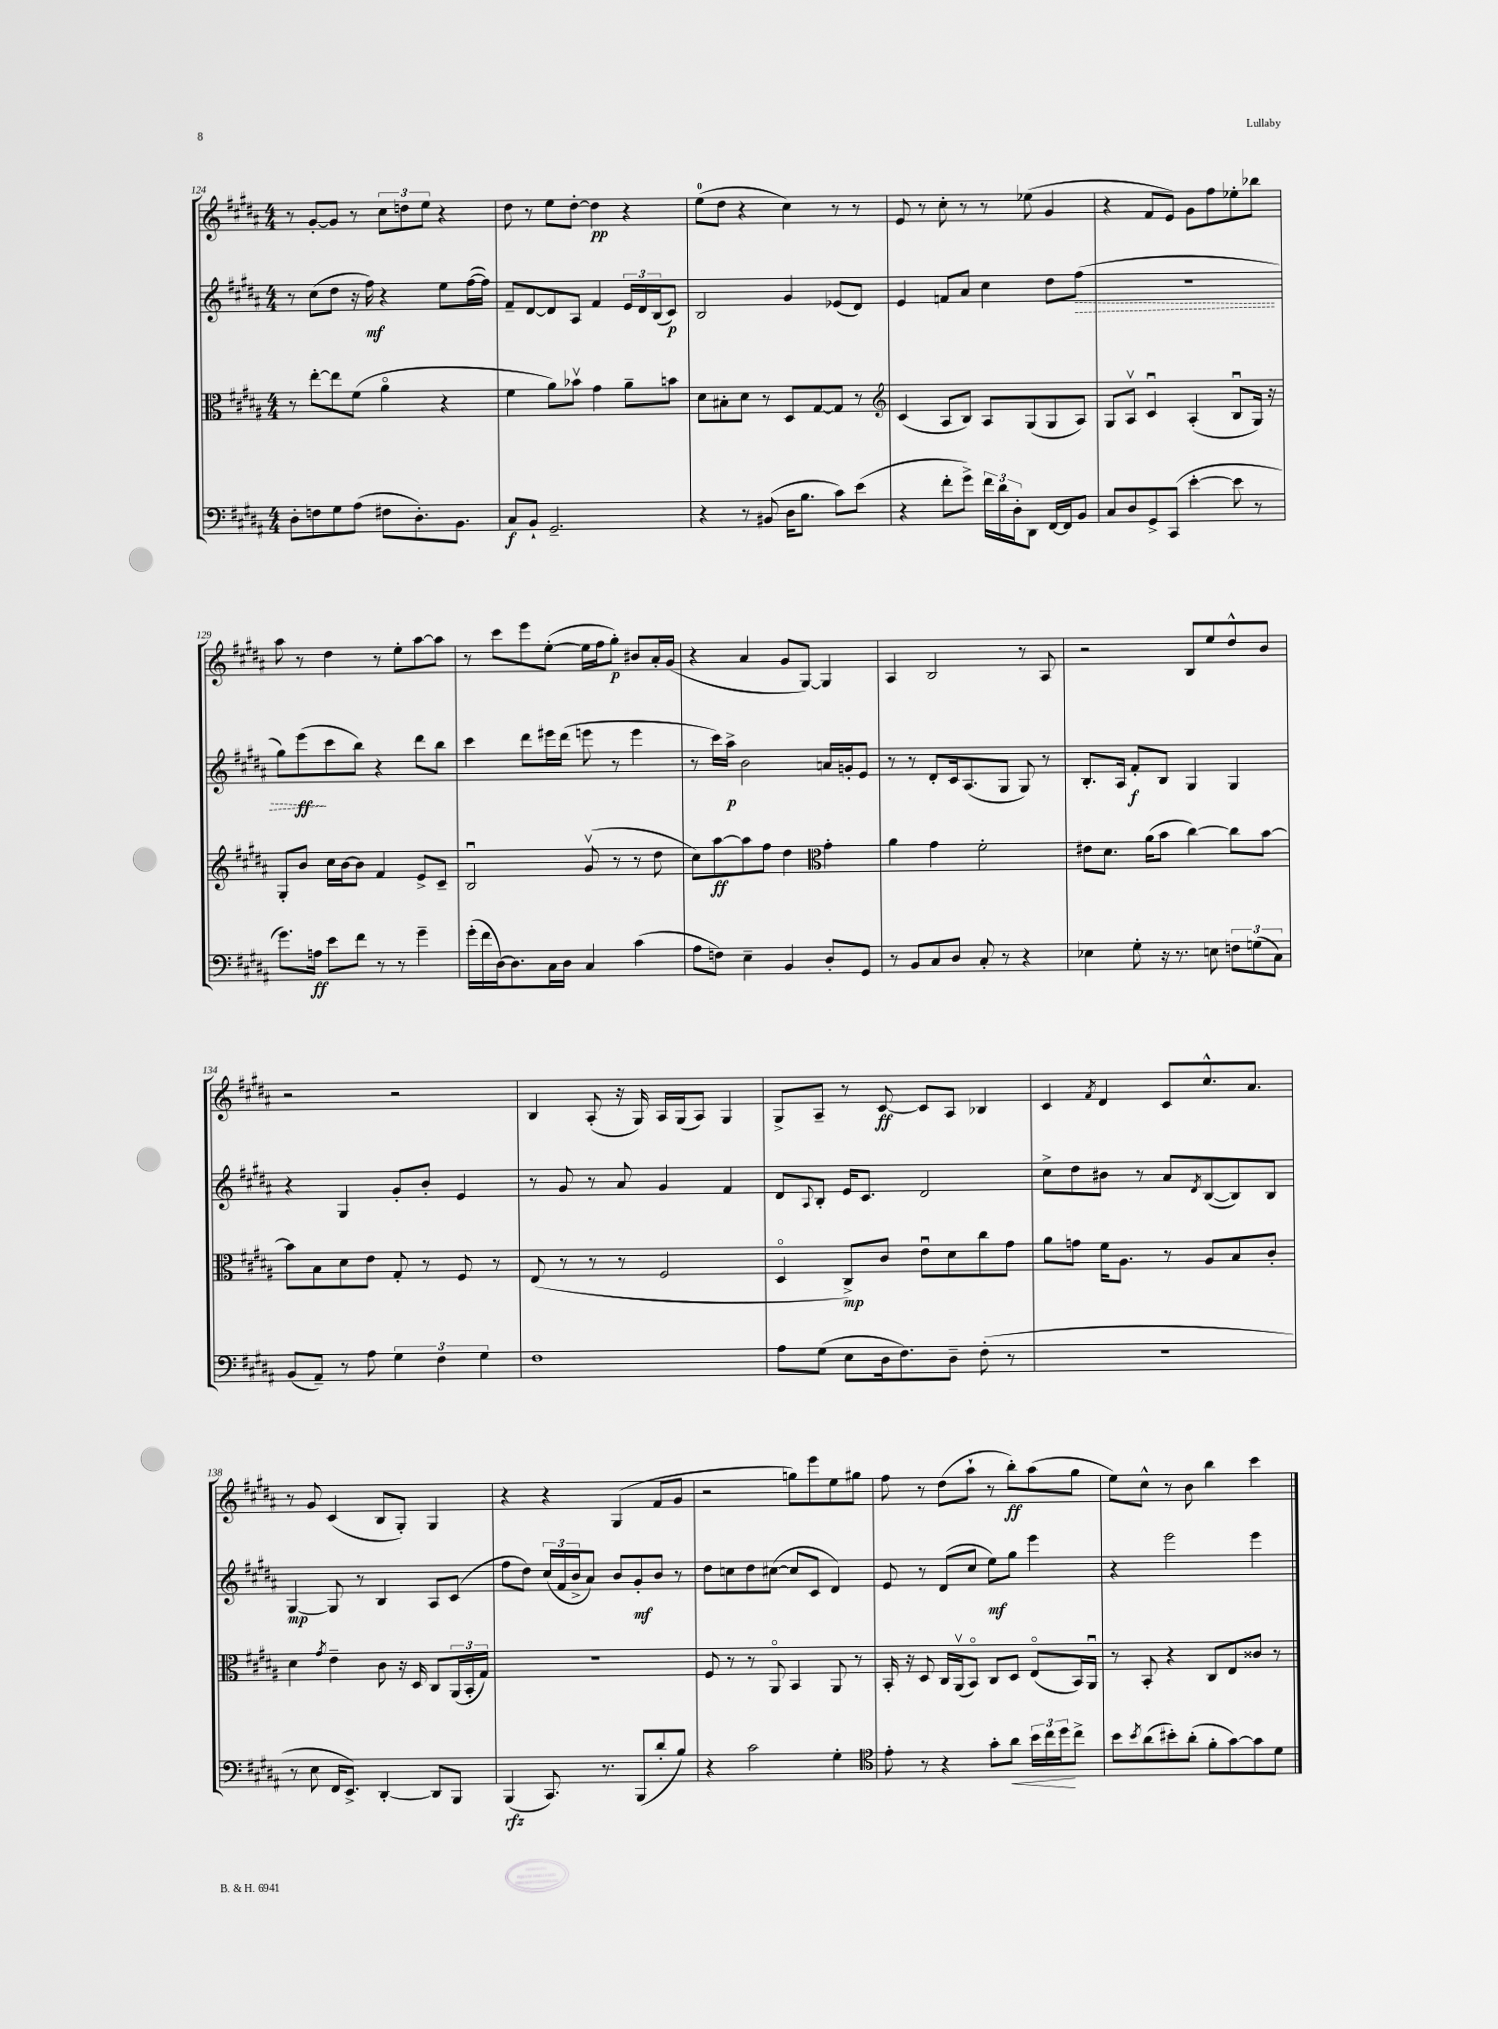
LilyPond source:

<<
\new StaffGroup <<
\new Staff = "s0" {
    \clef treble \key b \major \numericTimeSignature \time 4/4
    r8 gis'8~-. gis'8 r8 \tuplet 3/2 { cis''8 d''8 e''8 } r4 |
    dis''8 r8 e''8 dis''8~-. dis''4\pp r4 |
    e''8-0( dis''8 r4 cis''4) r8 r8 |
    e'8 r8 cis''8-. r8 r8 ees''8( gis'4 |
    r4 fis'8 e'8) gis'8 fis''8 ees''8-. bes''8 |
    ais''8 r8 dis''4 r8 e''8-. ais''8~ ais''8 |
    r8 cis'''8 e'''8 e''8~-.( e''16 fis''16 gis''8-.\p) bis'8 ais'16-. gis'16( |
    r4 ais'4 gis'8 gis8~) gis4 |
    ais4 b2 r8 ais8 |
    r2 b8 e''8 dis''8-^ b'8 |
    r2 r2 |
    b4 ais8-.( r16 gis16) ais16 gis16( ais8) gis4 |
    gis8-> ais8-- r8 cis'8~\ff cis'8 ais8 bes4 |
    cis'4 \acciaccatura { fis'8 } dis'4 cis'8 cis''8.-^ ais'8. |
    r8 gis'8 cis'4( b8 gis8-.) gis4 |
    r4 r4 gis4( fis'8 gis'8 |
    r2 g''8) e'''8 e''8 gis''8 |
    fis''8 r8 dis''8( ais''8-! r8 b''8-.\ff) ais''8( gis''8 |
    e''8) cis''8-^ r8 b'8 b''4 cis'''4 \bar "|." |
}
\new Staff = "s1" {
    \clef treble \key b \major \numericTimeSignature \time 4/4
    r8 cis''8( dis''8 r16 fis''16\mf) r4 e''8 fis''16~( fis''16) |
    fis'8-- dis'8~ dis'8 ais8 fis'4 \tuplet 3/2 { e'16 dis'16 b16( } cis'8\p) |
    b2 gis'4 ees'8( dis'8) |
    e'4 f'8 ais'8 cis''4 dis''8 \once \override Hairpin.style = #'dashed-line fis''8\>( |
    R1 |
    gis''8) e'''8\ff\!( cis'''8 b''8) r4 dis'''8 b''8 |
    cis'''4 dis'''8 eis'''16 dis'''16( e'''8 r8 e'''4 |
    r8 cis'''16) ais''16->\p b'2 a'16 g'16-. e'8 |
    r8 r8 dis'8-. cis'16 ais8.( gis8 gis8) r8 |
    b8.-. ais16 fis'8-.\f b8 gis4 gis4 |
    r4 gis4 gis'8-. b'8-. e'4 |
    r8 gis'8 r8 ais'8 gis'4 fis'4 |
    dis'8 \appoggiatura { ais8 } b8-. e'16 cis'8. dis'2 |
    cis''8-> dis''8 bis'8 r8 ais'8 \acciaccatura { dis'8 } b8~( b8) b8 |
    gis4~\mp gis8 r8 b4 ais8 cis'8( |
    fis''8 dis''8) \tuplet 3/2 { cis''16( fis'16 b'16-> } ais'8) b'8 gis'8-.\mf b'8 r8 |
    dis''8 c''8 dis''8 cis''8~( cis''8 cis'8 dis'4) |
    e'8 r8 dis'8( cis''8 e''8\mf) gis''8 e'''4 |
    r4 e'''2 e'''4 \bar "|." |
}
\new Staff = "s2" {
    \clef alto \key b \major \numericTimeSignature \time 4/4
    r8 e''8~-. e''8 fis'8( ais'4\flageolet r4 |
    fis'4 ais'8) bes'8\upbow gis'4 ais'8-- b'8 |
    dis'8 bis8-. dis'8 r8 dis8 gis8~ gis8 r8 |
    \clef treble cis'4( ais8 b8) ais8 gis8( gis8 ais8) |
    gis8 ais8\upbow cis'4\downbow ais4-.( b8\downbow gis16) r16 |
    gis8-. b'8 cis''16 b'16~ b'8 fis'4 e'8-> cis'8-- |
    b2\downbow gis'8\upbow( r8 r8 dis''8 |
    cis''8) ais''8~\ff ais''8 fis''8 dis''4 \clef alto gis'4-. |
    ais'4 gis'4 fis'2-. |
    eis'8 dis'8. ais'16( b'8 cis''4~) cis''8 b'8~ |
    b'8 b8 dis'8 e'8 gis8-. r8 fis8 r8 |
    e8( r8 r8 r8 fis2 |
    dis4\flageolet cis8->\mp) cis'8 e'8\downbow dis'8 cis''8 gis'8 |
    ais'8 g'8 fis'16 ais8. r8 ais8 b8 cis'8-. |
    dis'4 \acciaccatura { gis'8 } e'4-- cis'8 r16 dis16 cis8 \tuplet 3/2 { ais,16( b,16-. gis16) } |
    R1 |
    fis8 r8 r8 ais,8\flageolet b,4 ais,8 r8 |
    b,16-. r16 dis8 cis16 ais,16\upbow( b,8\flageolet) cis8 dis8 e8\flageolet( b,16) ais,16\downbow |
    r8 b,8-. r4 cis8 e8 cisis'8 r8 \bar "|." |
}
\new Staff = "s3" {
    \clef bass \key b \major \numericTimeSignature \time 4/4
    dis8-. f8 gis8 ais8( fis8 dis8.-.) b,8. |
    cis8\f b,8-! gis,2.-- |
    r4 r8 bis,8( dis16 b8. cis'8) e'8( |
    r4 fis'8-. gis'8->) \tuplet 3/2 { fis'16 dis'16 dis16-. } dis,8 fis,16~ fis,16 b,8 |
    cis8 dis8 gis,8-> cis,8( e'4~-. e'8 r8 |
    gis'8.) a16\ff e'8 fis'8 r8 r8 gis'4-- |
    gis'16-.( fis'16 dis16~) dis8. cis16 dis16 cis4 cis'4( |
    ais8 f8) e4-- b,4 dis8-. gis,8 |
    r8 b,8 cis8 dis8 cis8-. r8 r4 |
    ees4 gis8-. r16 r8. e8 \tuplet 3/2 { f8 g8( cis8) } |
    b,8( ais,8--) r8 ais8 \tuplet 3/2 { gis4 fis4 gis4 } |
    fis1 |
    ais8 gis8( e8 dis16 fis8.) dis8-- fis8-.( r8 |
    R1 |
    r8 e8 fis,16 e,8.->) dis,4~-. dis,8 b,,8 |
    b,,4\rfz( cis,8.) r8. b,,8( dis'8-. b8) |
    r4 cis'2 gis4-. |
    \clef tenor e'8-. r8 r4 gis'8-. ais'8\< \tuplet 3/2 { b'16 cis''16 dis''16\! } cis''8-> |
    b'8 \acciaccatura { b'8 } ais'8( bis'8-.) ais'8-.( fis'8-. gis'8~) gis'8 dis'8 \bar "|." |
}
>>
>>
\layout { \context { \Score currentBarNumber = #124 } }
